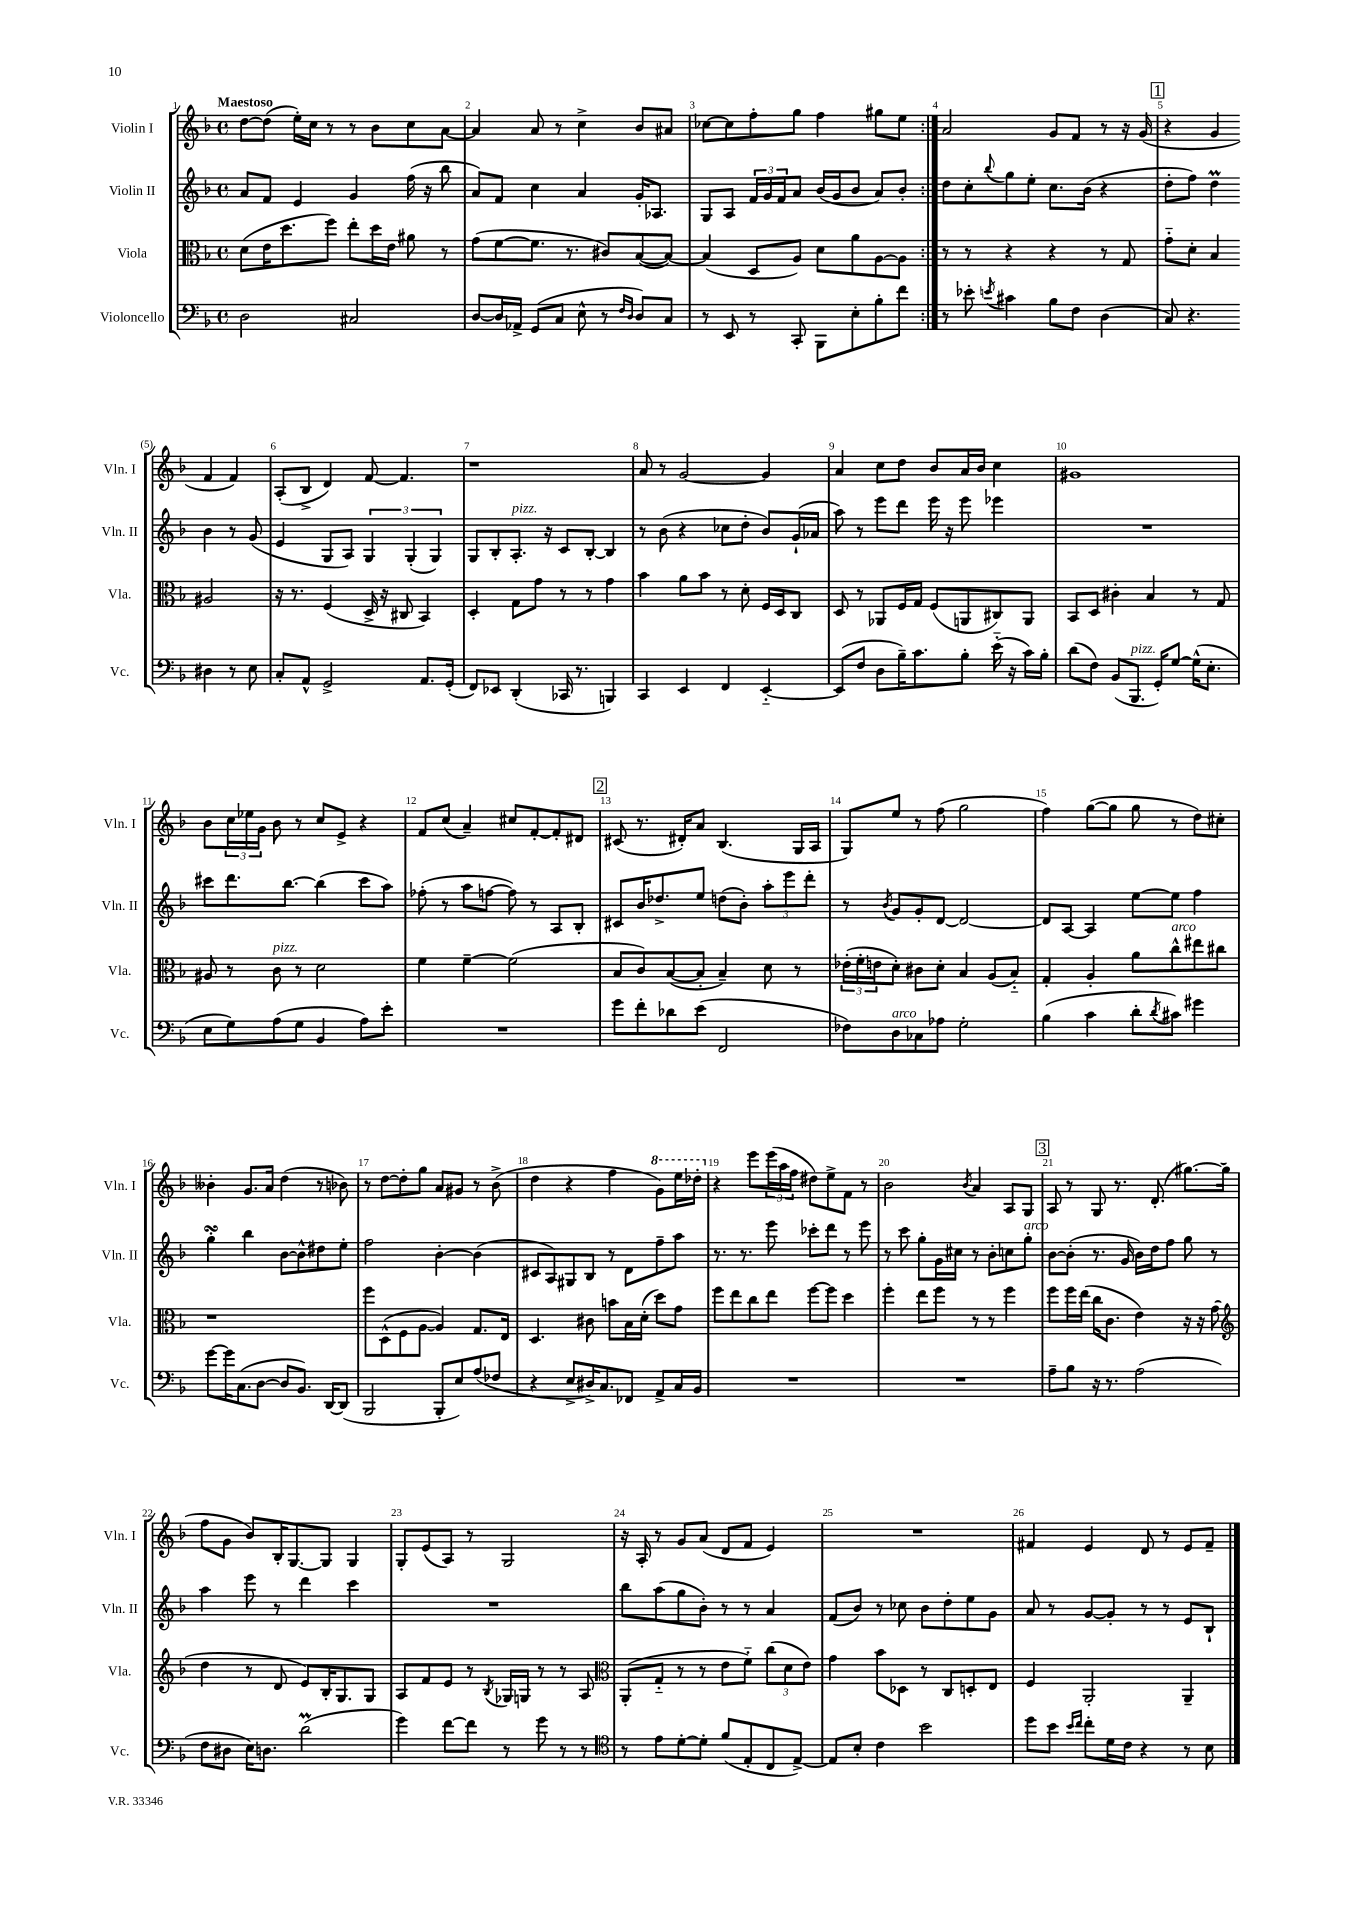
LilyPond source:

<<
\new StaffGroup <<
\new Staff = "s0" \with { instrumentName = "Violin I" shortInstrumentName = "Vln. I" } {
    \clef treble \key f \major \defaultTimeSignature \time 4/4 \tempo "Maestoso"
    \repeat volta 2 { d''8~ d''8( e''16-.) c''16 r8 r8 bes'8 c''8 a'8~ |
    a'4 a'8 r8 c''4-> bes'8 ais'8 |
    ces''8~ ces''8 f''8-. g''8 f''4 gis''8 e''8 | }
    a'2 g'8 f'8 r8 r16 g'16( |
    \mark \markup { \box "1" } r4 g'4 f'4 f'4) |
    a8-.( bes8-> d'4) f'8~ f'4. |
    r1 |
    a'8 r8 g'2~ g'4 |
    a'4 c''8 d''8 bes'8 a'16 bes'16 c''4 |
    gis'1 |
    bes'8 \tuplet 3/2 { c''16 ees''16 g'16 } bes'8 r8 c''8 e'8-> r4 |
    f'8 c''8( a'4--) cis''8 f'8~-. f'8-. dis'8 |
    \mark \markup { \box "2" } cis'8( r8. dis'16-.) a'8 bes4.( g16 a16 |
    g8) e''8 r8 f''8( g''2 |
    f''4) g''8~( g''8 g''8 r8 d''8) cis''8-. |
    beses'4-. g'8. a'16 d''4( r8 bes'8) |
    r8 d''8~ d''8-. g''8 a'8 gis'8 r8 bes'8->( |
    d''4 r4 f''4 \ottava #1 g''8) e'''16 des'''16-. \ottava #0 |
    r4 e'''8 \tuplet 3/2 { e'''16( a''16 f''16 } dis''8) e''8-> f'8 r8 |
    bes'2 \acciaccatura { bes'8 } a'4 a8 g8 |
    \mark \markup { \box "3" } a8 r8 g8 r8. d'8.-.( gis''8.~) gis''16( |
    f''8 g'8 bes'8) bes16-. g8.~ g8 g4 |
    g8-. e'8( a8) r8 g2 |
    r16 a16-. r8 g'8 a'8( d'8 f'8 e'4) |
    R1 |
    fis'4 e'4 d'8 r8 e'8 fis'8-- \bar "|." |
}
\new Staff = "s1" \with { instrumentName = "Violin II" shortInstrumentName = "Vln. II" } {
    \clef treble \key f \major \defaultTimeSignature \time 4/4
    \repeat volta 2 { a'8 f'8 e'4 g'4 f''16( r16 bes''8 |
    a'8) f'8 c''4 a'4 g'16-. aes8. |
    g8 a8 \tuplet 3/2 { f'16 g'16 f'16 } a'8 bes'16( g'16 bes'8 a'8) bes'8-. | }
    d''8 c''8-. \appoggiatura { bes''8 } g''8 e''8-. c''8. bes'16( r4 |
    \mark \markup { \box "1" } d''8-. f''8) d''4\prall bes'4 r8 g'8( |
    e'4 g8 a8) \tuplet 3/2 { g4 g4-.( g4) } |
    g8 bes8-. a8.-.^\markup { \italic "pizz." } r16 c'8 bes8~-. bes4 |
    r8 bes'8( r4 ces''8 d''8-. bes'8) g'16-!( aes'16 |
    a''8) r8 e'''8 d'''8 e'''16 r16 e'''8 ees'''4 |
    R1 |
    cis'''8 d'''8. bes''8.~ bes''4( cis'''8 a''8) |
    fes''8-.( r8 a''8 f''8~ f''8) r8 a8 bes8-. |
    \mark \markup { \box "2" } cis'8 bes'16 des''8.-> e''8 d''8( bes'8-.) \tuplet 3/2 { a''8-. e'''8 d'''8-. } |
    r8 \acciaccatura { bes'8 } g'8 g'8-. d'8~ d'2~ |
    d'8 a8~ a4 e''8~ e''8 f''4 |
    g''4-.\turn bes''4 bes'8~ bes'8-^ dis''8 e''8-. |
    f''2 bes'4~-. bes'4( |
    cis'8 a8) gis8 bes8 r8 d'8 f''8-- a''8 |
    r8. r8. e'''8 ces'''8-. d'''8 r8 e'''8 |
    r8 c'''8 g''8-. g'16 cis''16 r8 bes'8-. c''8 g''8-.^\markup { \italic "arco" } |
    \mark \markup { \box "3" } bes'8~ bes'8-.( r8. g'16 bes'16) d''16 f''8 g''8 r8 |
    a''4 e'''8 r8 d'''4 c'''4 |
    R1 |
    bes''8 a''8( g''8 bes'8-.) r8 r8 a'4 |
    f'8( bes'8) r8 ces''8 bes'8 d''8-. e''8 g'8 |
    a'8 r8 g'8~ g'8-. r8 r8 e'8 bes8-! \bar "|." |
}
\new Staff = "s2" \with { instrumentName = "Viola" shortInstrumentName = "Vla." } {
    \clef alto \key f \major \defaultTimeSignature \time 4/4
    \repeat volta 2 { d'8( e'16 d''8. f''8) e''8-. d''16 e'16 ais'8 r8 |
    g'8( f'8~ f'8. r8. cis'8) bes8~( bes8~) |
    bes4( d8 a8) d'8 a'8 a8~ a8 | }
    r8 r8 r4 r4 r8 g8 |
    \mark \markup { \box "1" } g'8-_ d'8-. bes4 ais2 |
    r16 r8. f4( d16-> r16 cis8 bes,4) |
    d4-. g8 g'8 r8 r8 g'4 |
    bes'4 a'8 bes'8 r8 d'8-. f16 d16 c8 |
    d8 r8 aes,8 f16 g16 f8( a,8 cis8) a,8 |
    bes,8 d8 cis'4-. bes4 r8 g8 |
    ais8 r8 c'8^\markup { \italic "pizz." } r8 d'2 |
    f'4 f'4~-- f'2( |
    \mark \markup { \box "2" } bes8 c'8) bes8~( bes8-. bes4--) d'8 r8 |
    \tuplet 3/2 { ees'16-.( f'16-. e'16 } d'8-.) cis'8 d'8-. bes4 a8( bes8-_) |
    g4-. a4-. a'8 c''8-^^\markup { \italic "arco" } eis''8 cis''8 |
    r1 |
    f''8 d8-^( f8 a8~ a4) g8. e16 |
    d4. cis'8 b'8 bes16 d'16-.( d''8) g'8 |
    f''8 e''8 c''8 e''8 f''8~ f''8 d''4 |
    f''4-. e''8 f''8 r8 r8 f''4 |
    \mark \markup { \box "3" } f''8 f''16 e''16( c''16 c'8. e'4) r16 r16 g'8( |
    \clef treble d''4 r8 d'8 e'8) bes16-. g8. g8 |
    a8 f'8 e'8 r8 \acciaccatura { bes8 } ges16 g16 r8 r8 a8 |
    \clef alto a,8-.( g8-_ r8 r8 e'8 f'8-_) \tuplet 3/2 { c''8( d'8 e'8) } |
    g'4 bes'8 des8 r8 c8 d8-. e8 |
    f4 a,2-. a,4-- \bar "|." |
}
\new Staff = "s3" \with { instrumentName = "Violoncello" shortInstrumentName = "Vc." } {
    \clef bass \key f \major \defaultTimeSignature \time 4/4
    \repeat volta 2 { d2 cis2 |
    d8~ d16 aes,16-> g,8( c8 e8-^ r8 \grace { f16 d16 } d8) c8 |
    r8 e,8 r8 c,8-. bes,,8 e8-. bes8-. f'8 | }
    r8 ees'8-. \acciaccatura { e'8 } cis'4 bes8 f8 d4( |
    \mark \markup { \box "1" } c8) r4. dis4 r8 e8 |
    c8-. a,8-^ g,2-> a,8. g,16-.( |
    f,8) ees,8 d,4-.( ces,16 r8. b,,4) |
    c,4 e,4 f,4 e,4~-_ |
    e,8( f8 d8 bes16--) c'8. bes8-. e'16-_( r16 c'16) bes16-. |
    d'8( f8) bes,8( bes,,8.^\markup { \italic "pizz." } g,16-.) g8~ g16-^( e8.-. |
    e8 g8) a8( g8 bes,4 a8) e'8-. |
    R1 |
    \mark \markup { \box "2" } g'8 f'8-. des'8 e'8( f,2 |
    fes8) d8^\markup { \italic "arco" } ces8 aes8 g2-. |
    bes4( c'4 d'8-. \acciaccatura { d'8 } cis'8) gis'4 |
    g'8~ g'16 c8.( d8~ d8 bes,8.) d,16~ d,8( |
    bes,,2 bes,,8-. e8) a8( fes8 |
    r4 e8-> dis16->) c8. fes,8 a,8-> c16 bes,16 |
    R1 |
    R1 |
    \mark \markup { \box "3" } a8-- bes8 r16 r8. a2( |
    f8 dis8 e16) d8. d'2\prall( |
    g'4) f'8~ f'8 r8 g'8 r8 r8 |
    \clef tenor r8 e'8 d'8~-. d'8-. f'8( e8-. c8 e8~->) |
    e8 bes8-. c'4 bes'2 |
    d''8 bes'8 \grace { bes'16 c''16 } c''8-. d'16 c'16 r4 r8 bes8 \bar "|." |
}
>>
>>
\layout { \context { \Score \override BarNumber.break-visibility = ##(#f #t #t) barNumberVisibility = #all-bar-numbers-visible } }
